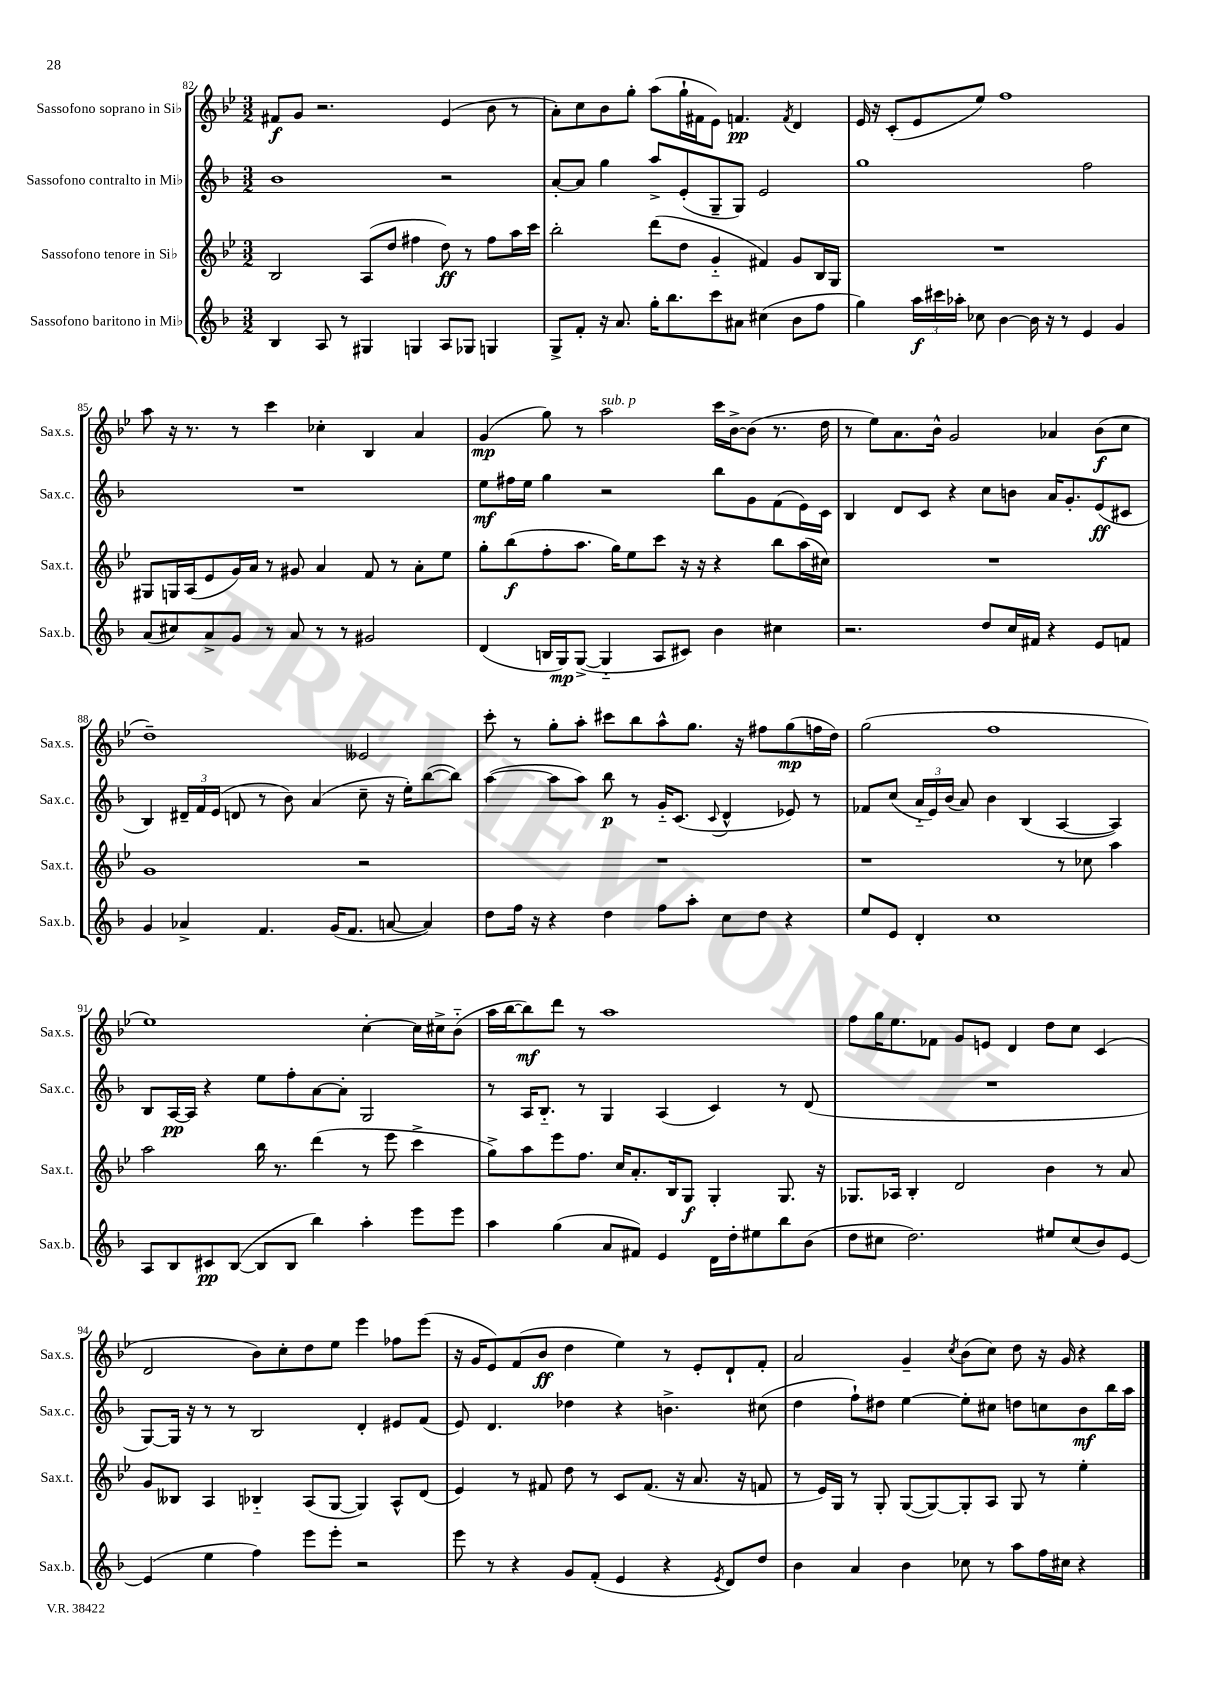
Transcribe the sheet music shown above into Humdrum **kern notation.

**kern	**kern	**kern	**kern
*staff4	*staff3	*staff2	*staff1
*clefG2	*clefG2	*clefG2	*clefG2
*k[b-]	*k[b-e-]	*k[b-]	*k[b-e-]
*M3/2	*M3/2	*M3/2	*M3/2
4B-	2B-	1b-	8f#
.	.	.	8g
8A	.	.	2.r
8r	.	.	.
4G#	(8A	.	.
.	8dd	.	.
4G	4ff#	.	.
8A	8dd)	2r	(4e-
8G-	8r	.	.
4G	8ff#	.	8b-
.	16aa	.	8r
.	16ccc	.	.
=	=	=	=
8G^	2bb-'	[8a'	8a')
8f'	.	8a]	8cc
16r	.	4gg	8b-
8.a	.	.	.
.	.	.	8gg'
16gg'	(8ddd	8aa^	(8aa
8.bb-	.	.	.
.	8dd	(8e'	16gg`
.	.	.	16f#
8ccc	4g'~	8G~	8e-)
8a#	.	8G)	4.f
(4cc#	4f#)	2e	.
.	.	.	8qf
8b-	8g	.	4d
8ff	16B-	.	.
.	16G	.	.
=	=	=	=
4gg)	1.r	1gg	16e-
.	.	.	16r
.	.	.	(8c'
24aa	.	.	8e-
24ccc#	.	.	.
24aa-'	.	.	.
8cc-	.	.	8ee-)
[4b-	.	.	1ff
16b-]	.	.	.
16r	.	.	.
8r	.	.	.
4e	.	2ff	.
4g	.	.	.
=	=	=	=
(8a	8G#	1.r	8aa
8cc#)	16G	.	16r
.	(16A	.	8.r
8a^	8e-	.	.
8g	16g)	.	8r
.	16a	.	.
8r	8r	.	4ccc
8a	8g#	.	.
8r	4a	.	4cc-'
8r	.	.	.
2g#	8f	.	4B-
.	8r	.	.
.	8a'	.	4a
.	8ee-	.	.
=	=	=	=
(4d	8gg'	8ee	(4g
.	(8bb-	16ff#	.
.	.	16ee	.
16B	8ff'	4gg	8gg)
16G)	.	.	.
([8G^	8.aa	.	8r
4G'~]	.	2r	2aa
.	16gg)	.	.
.	8ee-	.	.
8A	8ccc	.	.
8c#)	16r	.	.
.	16r	.	.
4b-	4r	8bb-	16ccc
.	.	.	[16b-^
.	.	8g	(8b-]
4cc#	8bb-	(8f	8.r
.	(16aa	16e)	.
.	16cc#)	16c	16dd
=	=	=	=
2.r	1.r	4B-	8r
.	.	.	8ee-)
.	.	8d	8.a
.	.	8c	.
.	.	.	16b-^^
.	.	4r	2g
8dd	.	8cc	.
16cc	.	8b	.
16f#	.	.	.
4r	.	16a	4a-
.	.	8.g'	.
8e	.	(8e	(8b-
8f	.	8c#	8cc
=	=	=	=
4g	1g	4B-)	1dd~)
4a-^	.	24d#~	.
.	.	24f	.
.	.	(24e	.
.	.	8d	.
4.f	.	8r	.
.	.	8b-)	.
.	.	(4a	.
(16g	.	.	.
8.f	.	.	.
.	2r	8cc~	2e--
[8a	.	16r	.
.	.	16ee')	.
4a])	.	([8bb-	.
.	.	8bb-])	.
=	=	=	=
8dd	1.r	([4aa	8ccc'
16ff	.	.	8r
16r	.	.	.
4r	.	8aa]	8gg'
.	.	8aa)	8aa'
4dd	.	8bb-	8ccc#
.	.	8r	8bb-
8ff	.	16g'~	8aa^^
.	.	(8.c	.
8aa'	.	.	8.gg
.	.	8qqc	.
8cc	.	4d^^	.
.	.	.	16r
8dd	.	.	8ff#
4r	.	8e-)	(8gg
.	.	8r	16ff
.	.	.	16dd)
=	=	=	=
8ee	1r	8f-	(2gg
8e	.	(8cc	.
4d'	.	24a'~	.
.	.	24e)	.
.	.	(24b-	.
.	.	8a)	.
1cc	.	4b-	1ff
.	.	(4B-	.
.	8r	[4A	.
.	8cc-	.	.
.	4aa	4A])	.
=	=	=	=
8A	2aa	8B-	1ee-)
8B-	.	[16A	.
.	.	16A]	.
8c#	.	4r	.
([8B-	.	.	.
8B-]	16bb-	8ee	.
.	8.r	.	.
8B-	.	8ff'	.
4bb-)	(4ddd	[8a	.
.	.	8a']	.
4aa'	8r	2G	[4cc'
.	8eee-	.	.
8eee	4ccc^	.	16cc]
.	.	.	16cc#^
8eee	.	.	(8b-'~
=	=	=	=
4aa	8gg^)	8r	16aa
.	.	.	[16bb-
.	8aa	16A	8bb-])
.	.	8.B-'~	.
(4gg	8eee-	.	8ddd
.	8.ff	8r	8r
8a	.	4G	1aa
.	16cc	.	.
8f#)	8.a'	.	.
4e	.	(4A	.
.	16B-	.	.
.	8G	.	.
16d	4G'	4c)	.
16dd'	.	.	.
8ee#	.	.	.
8bb-	8.G	8r	.
(8b-	.	(8d	.
.	16r	.	.
=	=	=	=
8dd	8.G-	1.r	8ff
8cc#	.	.	16gg
.	16A-	.	8.ee-
2.dd)	4B-'	.	.
.	.	.	8f-
.	2d	.	8g
.	.	.	8e
.	.	.	4d
8ee#	4b-	.	8dd
(8cc#	.	.	8cc
8b-)	8r	.	(4c
[8e	8a	.	.
=	=	=	=
(4e]	8g	[8G)	2d
.	8B--	16G]	.
.	.	16r	.
4ee	4A	8r	.
.	.	8r	.
4ff)	4B-'~	2B-	8b-)
.	.	.	8cc'
8eee	(8A	.	8dd
8eee'	[8G	.	8ee-
2r	4G])	4d'	4eee-
.	8A^^	8e#	8ff-
.	(8d	(8f	(8eee-
=	=	=	=
8eee	4e-)	8e)	16r
.	.	.	16g
8r	.	4.d	8e-)
4r	8r	.	(8f
.	8f#	.	8b-
8g	8dd	4dd-	4dd
(8f'	8r	.	.
4e	8c	4r	4ee-)
.	(8.f#	.	.
4r	.	4.b^	8r
.	16r	.	.
.	8.a	.	8e-'
8qe	.	.	.
8d)	.	.	8d`
.	16r	.	.
8dd	8f	(8cc#	8f'
=	=	=	=
4b-	8r	4dd	2a
.	16e-)	.	.
.	16G	.	.
4a	8r	8ff`)	.
.	8G'	8dd#	.
4b-	([8G	[4ee	4g~
.	8G_)	.	.
.	.	.	8qcc
8cc-	8G']	8ee']	(8b-
8r	8A	8cc#	8cc)
8aa	8G	8dd	8dd
16ff	8r	8cc	16r
16cc#	.	.	16g
4r	4ee-'	8b-	4r
.	.	16bb-	.
.	.	16aa	.
==	==	==	==
*-	*-	*-	*-
